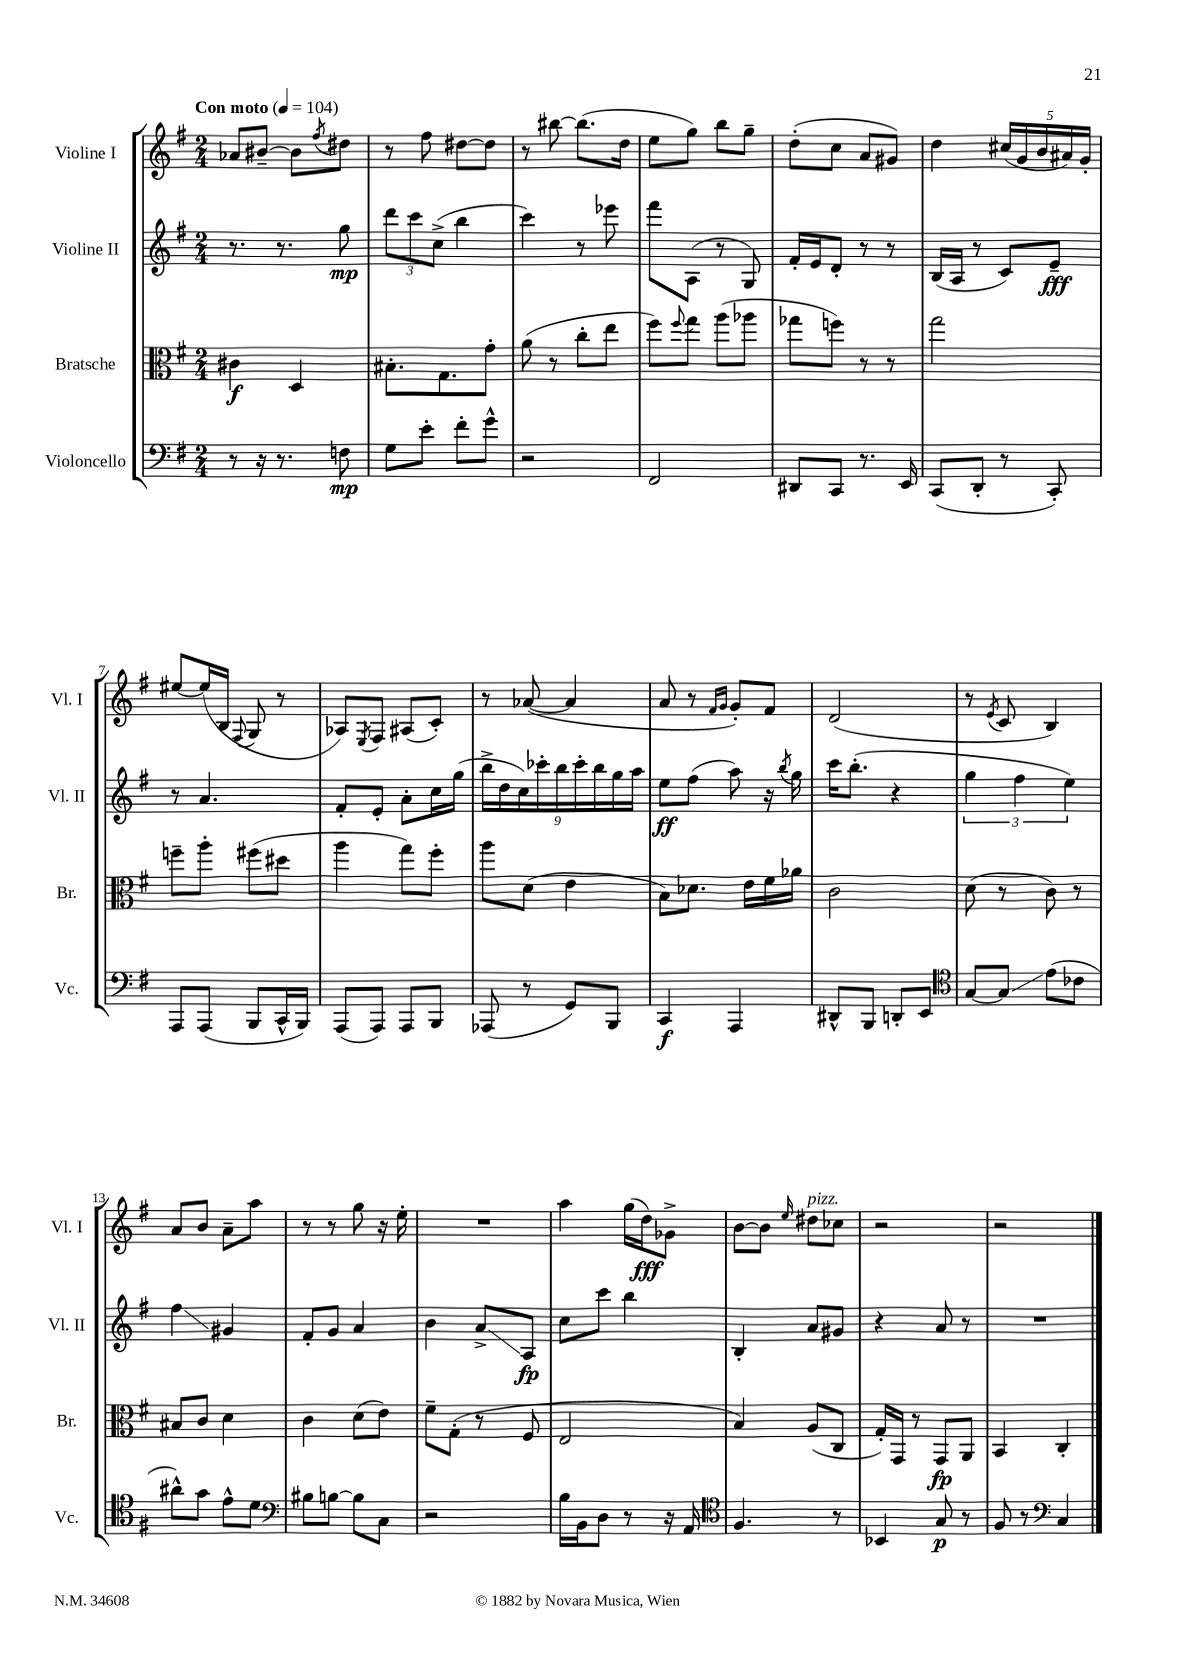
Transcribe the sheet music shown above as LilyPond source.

<<
\new StaffGroup <<
\new Staff = "s0" \with { instrumentName = "Violine I" shortInstrumentName = "Vl. I" } {
    \clef treble \key g \major \numericTimeSignature \time 2/4 \tempo "Con moto" 4 = 104
    aes'8 bis'8~-- bis'8 \acciaccatura { fis''8 } dis''8 |
    r8 fis''8 dis''8~ dis''8 |
    r8 bis''8~ bis''8.( d''16 |
    e''8 g''8) b''8 g''8-- |
    d''8-.( c''8 a'8 gis'8) |
    d''4 \tuplet 5/4 { cis''16( g'16 b'16 ais'16) g'16-. } |
    eis''8~ eis''16( b16 \appoggiatura { fis8 } g8 r8 |
    aes8) \acciaccatura { e8 } fis8 ais8( c'8-.) |
    r8 aes'8~( aes'4 |
    a'8 r8 \grace { fis'16 g'16 } g'8-.) fis'8 |
    d'2( |
    r8 \acciaccatura { e'8 } c'8 b4) |
    a'8 b'8 a'8-- a''8 |
    r8 r8 g''8 r16 e''16-. |
    R2 |
    a''4 g''16( d''16\fff) ges'8-> |
    b'8~ b'8 \grace { e''16 } dis''8^\markup { \italic "pizz." } ces''8 |
    r2 |
    r2 \bar "|." |
}
\new Staff = "s1" \with { instrumentName = "Violine II" shortInstrumentName = "Vl. II" } {
    \clef treble \key g \major \numericTimeSignature \time 2/4
    r8. r8. g''8\mp |
    \tuplet 3/2 { d'''8 c'''8 c''8->( } b''4 |
    c'''4) r8 ees'''8 |
    fis'''8 a8( r8 g8) |
    fis'16-. e'16 d'8-. r8 r8 |
    b16( a16 r8 c'8) e'8--\fff |
    r8 a'4. |
    fis'8-. e'8-. a'8-. c''16 g''16( |
    \tuplet 9/8 { b''16-> d''16 c''16) ces'''16-. b''16 ces'''16-. b''16 g''16 a''16 } |
    e''8\ff fis''8( a''8) r16 \acciaccatura { b''8 } g''16 |
    c'''16 b''8.-.( r4 |
    \tuplet 3/2 { g''4 fis''4 e''4) } |
    fis''4\glissando gis'4 |
    fis'8-. g'8 a'4 |
    b'4 a'8->\glissando a8\fp |
    c''8 c'''8 b''4 |
    b4-. a'8 gis'8 |
    r4 a'8 r8 |
    R2 \bar "|." |
}
\new Staff = "s2" \with { instrumentName = "Bratsche" shortInstrumentName = "Br." } {
    \clef alto \key g \major \numericTimeSignature \time 2/4
    cis'4\f d4 |
    bis8.-. g8. g'8-. |
    a'8( r8 c''8-. e''8 |
    fis''8) \appoggiatura { fis''8 } g''8 a''8( aes''8 |
    ges''8 f''8) r8 r8 |
    g''2 |
    f''8-- a''8-. fis''8( dis''8 |
    a''4 g''8) fis''8-. |
    a''8 d'8( e'4 |
    b8) des'8. e'16 fis'16 aes'16 |
    c'2 |
    d'8( r8 c'8) r8 |
    bis8 c'8 d'4 |
    c'4 d'8( e'8) |
    fis'8-- g8-.( r8 fis8 |
    e2 |
    b4) a8( c8 |
    g16-.) g,16 r8 g,8\fp a,8 |
    b,4 c4-. \bar "|." |
}
\new Staff = "s3" \with { instrumentName = "Violoncello" shortInstrumentName = "Vc." } {
    \clef bass \key g \major \numericTimeSignature \time 2/4
    r8 r16 r8. f8\mp |
    g8 e'8-. fis'8-. g'8-^ |
    r2 |
    fis,2 |
    dis,8 c,8 r8. e,16 |
    c,8( d,8-. r8 c,8-.) |
    a,,8 a,,8( b,,8 c,16-^ b,,16) |
    a,,8( a,,8) a,,8 b,,8 |
    aes,,8( r8 g,8) b,,8 |
    c,4\f a,,4 |
    dis,8-^ b,,8 d,8-. e,8 |
    \clef tenor g8~ g8\glissando e'8( ces'8 |
    ais'8-^) g'8 e'8-^ d'8 |
    \clef bass bis8 b8~ b8 c8 |
    r2 |
    b16 b,16 d8 r8 r16 a,16 |
    \clef tenor fis4. r8 |
    bes,4 g8\p r8 |
    fis8 r8 \clef bass c4 \bar "|." |
}
>>
>>
